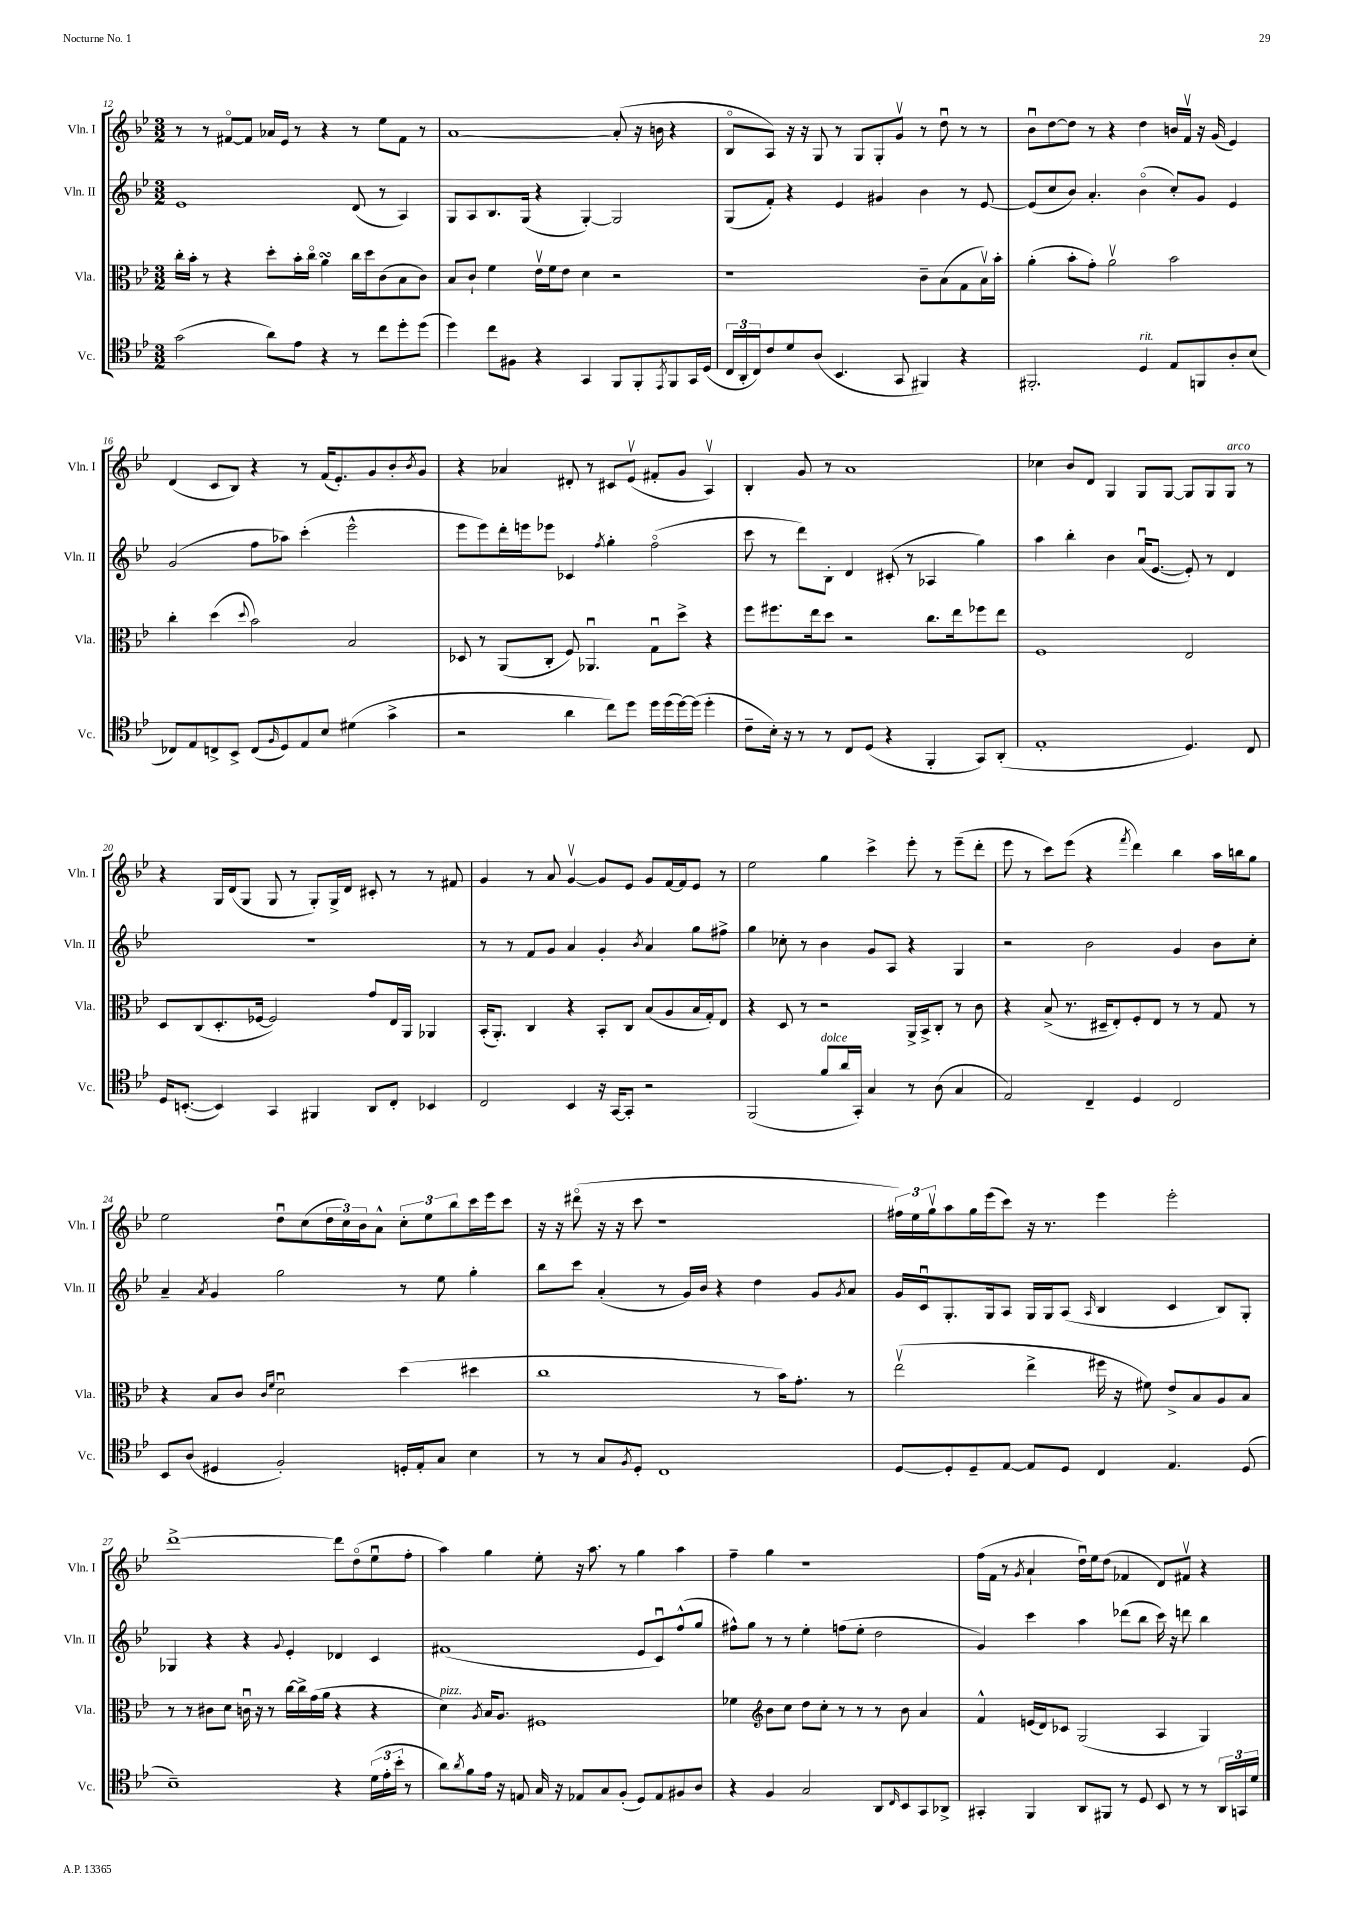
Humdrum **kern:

**kern	**kern	**kern	**kern
*staff4	*staff3	*staff2	*staff1
*clefC4	*clefC3	*clefG2	*clefG2
*k[b-e-]	*k[b-e-]	*k[b-e-]	*k[b-e-]
*M3/2	*M3/2	*M3/2	*M3/2
(2g\	16cc'\LL	1e-	8r
.	16b-'\JJ	.	.
.	8r	.	8r
.	4r	.	[8f#o/L
.	.	.	8f#/]J
8a\L)	8dd'\L	.	16a-/LL
.	.	.	16e-/JJ
8e-\J	16b-'\L	.	8r
.	16cco\JJ	.	.
4r	4a\	.	4r
8r	16cc\LL	(8d/	8r
.	16dd\J	.	.
8cc\L	(8c\	8r	8ee-\L
8dd'\	8B-\	4A/)	8f#\J
(8dd\J	8c\J)	.	8r
=	=	=	=
4dd\)	8B-/L	8G/L	[1a
.	8c`/J	8A/	.
8cc\L	4f\	8.B-/	.
8F#\J	.	.	.
.	.	(16G/Jk	.
4r	16e-v\LL	4r	.
.	16f\J	.	.
.	8e-\J	.	.
4GG/	4d\	[4G'/)	.
8FF/L	2r	2G/]	(8a'/]
8FF'/	.	.	16r
.	.	.	16b\
8qEE-/	.	.	.
8FF/	.	.	4r
16GG/L	.	.	.
(16D/JJ	.	.	.
=	=	=	=
24C/LL	1r	(8G/L	8B-o/L
24AA'/	.	.	.
24C/J)	.	.	.
8c/	.	8f'/J)	8A/J)
8d/	.	4r	16r
.	.	.	16r
(8A/J	.	.	8G/
4.BB-/	.	4e-/	8r
.	.	.	8G/L
.	.	4g#/	8G'/
8GG/	.	.	8gv/J
4FF#/)	8c~\L	4b-\	8r
.	(8B-\	.	8ddu\
4r	8G\	8r	8r
.	16B-v\L)	[8e-/	8r
.	16b-'\JJ	.	.
=	=	=	=
2.FF#'/	(4a'\	(8e-/]L	8b-u\L
.	.	8cc/	[8dd\
.	8b-'\L	8b-/J)	8dd\]J
.	8g'\J)	4.a'/	8r
.	2av\	.	4r
4D/	.	(4b-o\	4dd\
8E-/L	2b-\	8cc'/L)	16b/LL
.	.	.	16fv/JJ
8FF/	.	8g/J	16r
.	.	.	(16g/
8A'/	.	4e-/	4e-/)
(8B-/J	.	.	.
=	=	=	=
8C-/L)	4cc'\	(2g/	(4d/
8E-/	.	.	.
8C^/	(4dd\	.	8c/L
8BB-^/J	.	.	8B-/J)
.	8qqdd/	.	.
(8C/L	2b-\)	8ff\L	4r
16qqF/	.	.	.
8D/)	.	8aa-\J)	.
8E-/	.	(4ccc'\	8r
8B-/J	.	.	(16f/LK
.	.	.	8.e-'/)
(4d#\	2B-/	2eee-^^\	.
.	.	.	8g/
4g^\	.	.	8b-'/
.	.	.	8qb-/
.	.	.	8g/J
=	=	=	=
2r	8D-/	8eee-\L	4r
.	8r	8eee-\)	.
.	(8AA/L	16ddd'\L	4a-/
.	.	16eee\J	.
.	8C'/J	8eee-\J	.
4a\	8F/)	4c-/	8d#'/
.	4.AA-u/	.	8r
.	.	8qff/	.
8cc\L)	.	4gg'\	8c#/L
8dd\J	.	.	(8e-v/J
16dd\LL	8Gu\L	(2ffo\	8f#'/L
(16dd\	.	.	.
[16dd\)	8dd^\J	.	8g/J
(16dd\]JJ	.	.	.
4dd'\	4r	.	4Av/)
=	=	=	=
8c~\L	8ff\L	8ccc\	4B-'/
16B-'\Jk)	8.ff#\	8r	.
16r	.	.	.
8r	.	8ddd\L)	8g/
.	16ee-\k	.	.
8r	8dd\J	8B-'\J	8r
8C/L	2r	4d/	1a
(8D/J	.	.	.
4r	.	(8c#'/	.
.	.	8r	.
4FF'/	8.cc\L	4A-/	.
.	16ee-\k	.	.
8GG/L)	8ff-\	4gg\)	.
(8AA'/J	8ee-\J	.	.
=	=	=	=
1E-'	1F	4aa\	4cc-\
.	.	4bb-'\	8b-/L
.	.	.	8d/J
.	.	4b-\	4G/
.	.	(16au/LK	8G/L
.	.	[8.e-/J	.
.	.	.	[8G/J
4.D/)	2E-/	8e-'/])	8G/]L
.	.	8r	8G/
.	.	4d/	8G/J
8C/	.	.	8r
=	=	=	=
16D/LK	8D/L	1.r	4r
([8.BB'/J	.	.	.
.	(8C/	.	.
4BB/])	8.D'/	.	16G/LL
.	.	.	(16d/J
.	.	.	8G/J
.	[16F-/Jk	.	.
4GG/	2F-/])	.	8G/
.	.	.	8r
4FF#/	.	.	8G'/L)
.	.	.	16G^/L
.	.	.	16d/JJ
8AA/L	8g/L	.	8c#'/
8C'/J	16E-/L	.	8r
.	16AA/JJ	.	.
4BB-/	4AA-/	.	8r
.	.	.	8f#/
=	=	=	=
2C/	(16BB-'/LK	8r	4g/
.	8.AA'/J)	.	.
.	.	8r	.
.	4C/	8f/L	8r
.	.	8g/J	8a/
4BB-/	4r	4a/	[4gv/
16r	8BB-'/L	4g'/	8g/]L
[16GG/LK	.	.	.
8GG'/]J	8C/J	.	8e-/J
.	.	8qb-/	.
2r	(8B-/L	4a/	8g/L
.	8A/	.	[16f/L
.	.	.	16f/]J
.	16B-/L	8gg\L	8e-/J
.	16G'/J)	.	.
.	8E-/J	8ff#^\J	8r
=	=	=	=
(2FF/	4r	4gg\	2ee-\
.	8D/	8cc-'\	.
.	8r	8r	.
8f/L	2r	4b-\	4gg\
16a/L	.	.	.
16GG'/JJ)	.	.	.
4G/	.	8g/L	4ccc^\
.	.	8A/J	.
8r	16AA^/LL	4r	8eee-'\
.	16BB-^/J	.	.
(8A\	8C'/J	.	8r
4G/	8r	4G/	(8eee-~\L
.	8c\	.	8ddd'\J
=	=	=	=
2E-/)	4r	2r	8eee-\
.	.	.	8r
.	(8B-^/	.	8ccc\L)
.	8.r	.	(8eee-\J
4C~/	.	2b-\	4r
.	16D#~/LK	.	.
.	8E-'/)	.	.
.	.	.	8qfff/
4D/	8F'/	.	4ddd\)
.	8E-/J	.	.
2C/	8r	4g/	4bb-\
.	8r	.	.
.	8G/	8b-\L	16aa\LL
.	.	.	16bb\J
.	8r	8cc'\J	8gg\J
=	=	=	=
8BB-/L	4r	4a~/	2ee-\
(8A/J	.	.	.
.	.	8qa/	.
4D#/	8B-/L	4g/	.
.	8c/J	.	.
.	16qqc/LL	.	.
.	16qqf/JJ	.	.
2F'/)	2du\	2gg\	8ddu\L
.	.	.	(8cc\
.	.	.	24dd\L
.	.	.	24cc\)
.	.	.	24b-\J
.	.	.	8a^^\J
16D'/LL	(4dd\	8r	12cc'\L
16E-'/J	.	.	.
.	.	.	12ee-\
8G/J	.	8ee-\	.
.	.	.	12bb-\
4B-\	4dd#\	4gg'\	16ccc\L
.	.	.	16eee-\J
.	.	.	8ccc\J
=	=	=	=
8r	1cc	8bb-\L	16r
.	.	.	16r
8r	.	8ccc\J	(8ddd#o\
8G/L	.	(4a'/	16r
.	.	.	16r
8qF/	.	.	.
8D'/J	.	.	8ccc\
1C	.	8r	1r
.	.	16g/LL)	.
.	.	16b-/JJ	.
.	.	4r	.
.	8r	4dd\	.
.	16b-\LK)	.	.
.	8.g'\J	.	.
.	.	8g/L	.
.	.	8qg/	.
.	8r	8a/J	.
=	=	=	=
[8D/L	(2ee-v\	16g/LL	24ff#\LL)
.	.	.	24ee-\
.	.	16cu/J	.
.	.	.	24ggv\J
8D'/]	.	8.G'/	8aa\
8D~/	.	.	16gg\L
.	.	16G/k	(16eee-\J
[8E-/J	.	8A/J	8ccc\J)
8E-/]L	4ee-^\	16G/LL	16r
.	.	16G/J	8.r
8D/J	.	(8A/J	.
.	.	16qqA/	.
4C/	16ff#\	4B-/	4eee-\
.	16r	.	.
.	8f#\)	.	.
4.E-/	8e-^/L	4c/	2eee-'\
.	8B-/	.	.
.	8A/	8B-/L)	.
(8D/	8B-/J	8G'/J	.
=	=	=	=
1B-~)	8r	4G-/	[1ddd^
.	8r	.	.
.	8c#\L	4r	.
.	8d\J	.	.
.	16cu\	4r	.
.	16r	.	.
.	8r	.	.
.	.	8qqg/	.
.	[16cc\LL	4e-'/	.
.	16cc^\]	.	.
.	(16g\	.	.
.	16a\JJ	.	.
4r	4r	4d-/	8ddd\]L
.	.	.	(8ddo\
(24d\LL	4r	4c/	8ee-u\
24e-'\	.	.	.
24b-'\JJ	.	.	.
8r	.	.	8ff'\J
=	=	=	=
8a\L)	4d\)	(1f#	4aa\)
8qa/	.	.	.
8f\	.	.	.
.	8qA/	.	.
16e-\Jk	16B-/LK	.	4gg\
16r	8.A/J	.	.
8E/	.	.	.
16G/	1F#	.	8ee-'\
16r	.	.	.
8E-/L	.	.	16r
.	.	.	8.aa\
8G/	.	.	.
(8F'/J	.	.	8r
8D/L)	.	8e-/L	4gg\
8E-/	.	8cu/)	.
8F#/	.	(8ff^^/	4aa\
8A/J	.	8gg/J	.
=	=	=	=
4r	4f-\	8ff#^^\L)	4ff~\
.	.	8gg\J	.
*	*clefG2	*	*
4F/	8b-\L	8r	4gg\
.	8cc\J	8r	.
2G/	8dd\L	4ee-'\	1r
.	8cc'\J	.	.
.	8r	(8ff\L	.
.	8r	8ee-'\J	.
8AA/L	8r	2dd\	.
16qqC/	.	.	.
8BB-/	8b-\	.	.
8GG/	4a/	.	.
8AA-^/J	.	.	.
=	=	=	=
4GG#'/	4f^^/	4g/)	(16ff\LL
.	.	.	16f\JJ
.	.	.	8r
.	.	.	8qg/
4FF/	(16e/LL	4ccc\	4a`/
.	16d/J)	.	.
.	8c-/J	.	.
8AA/L	(2G/	4aa\	16ddu\LL)
.	.	.	16ee-\J
8FF#/J	.	.	(8dd\J
8r	.	(8ddd-\L	4f-/
8D/	.	8bb-\J	.
8BB-/	4A/	16ccc\)	8d/L)
.	.	16r	.
8r	.	8ddd\	8f#v/J
8r	4G/)	4bb-\	4r
24AA/LL	.	.	.
24GG/	.	.	.
24d/JJ	.	.	.
==	==	==	==
*-	*-	*-	*-
